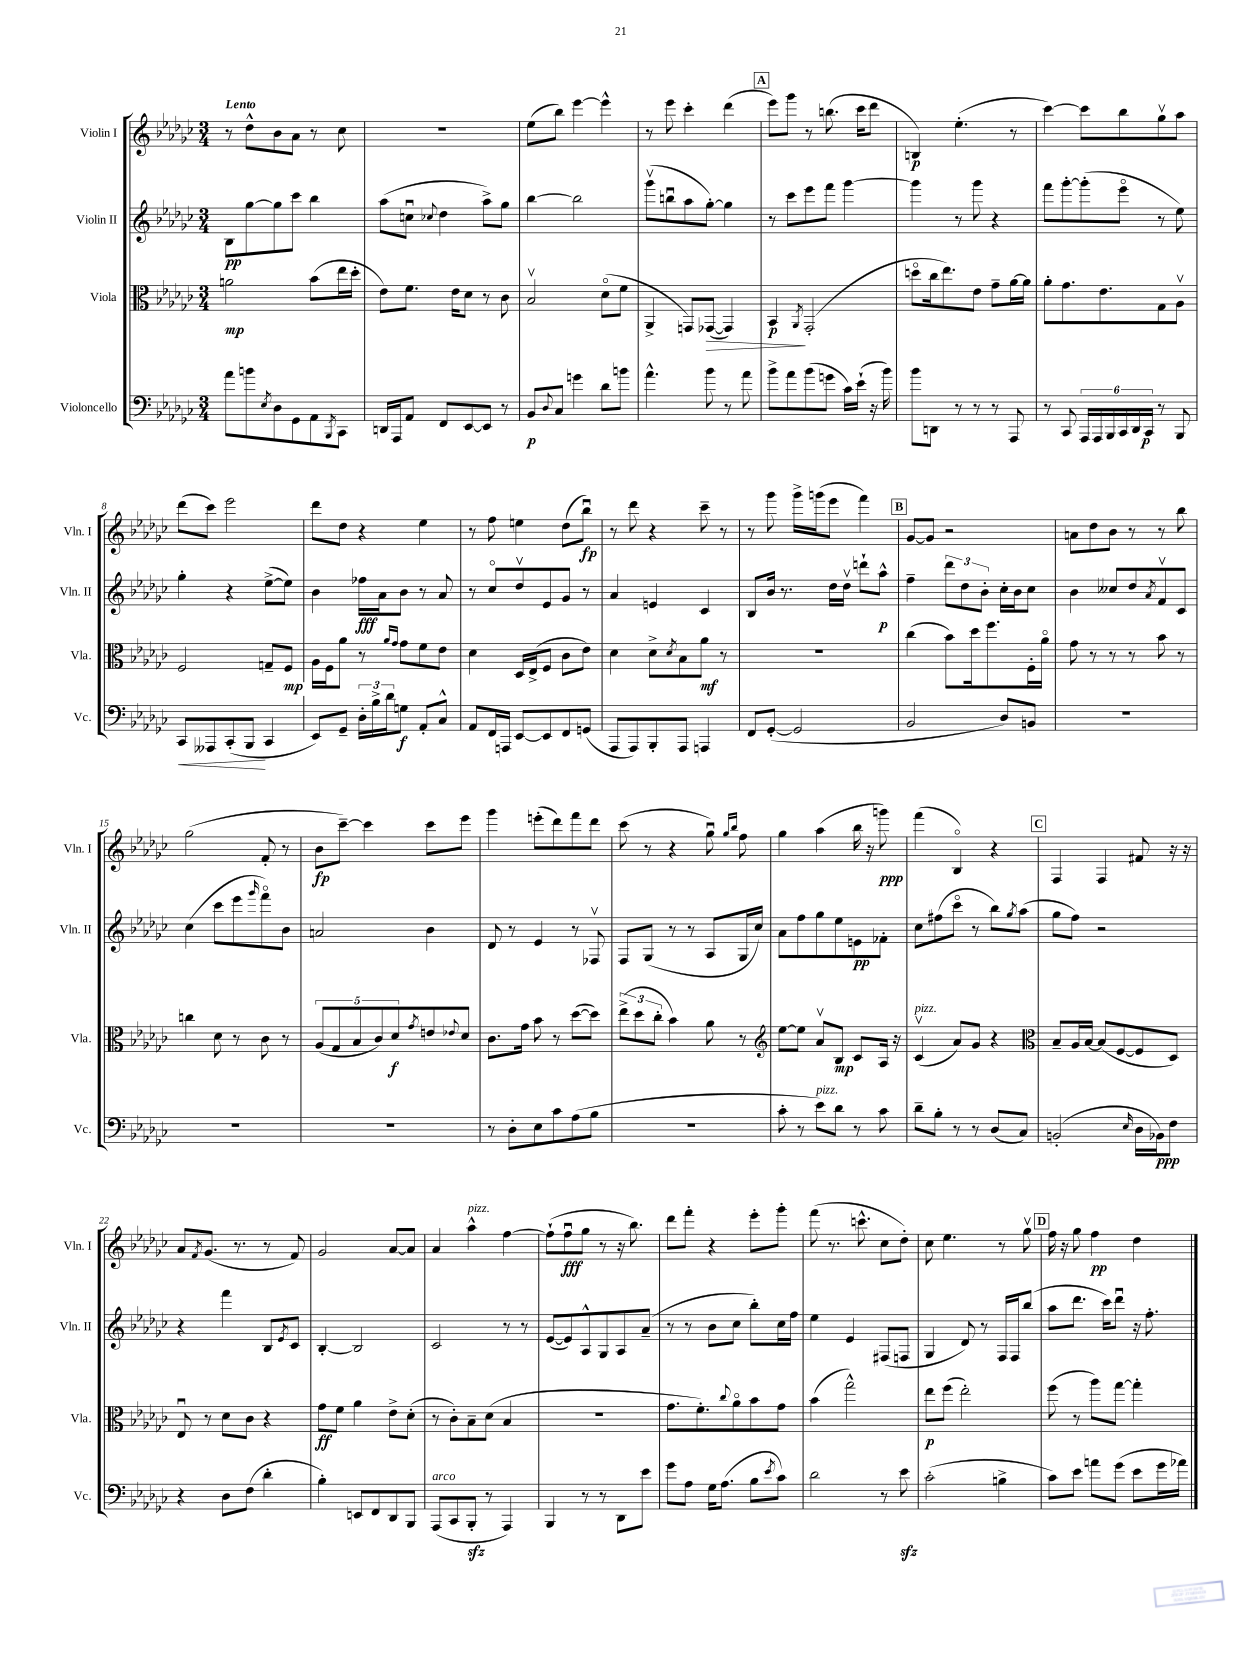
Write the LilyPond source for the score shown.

<<
\new StaffGroup <<
\new Staff = "s0" \with { instrumentName = "Violin I" shortInstrumentName = "Vln. I" } {
    \clef treble \key ges \major \numericTimeSignature \time 3/4 \tempo "Lento"
    r8 des''8-^ bes'8 aes'8 r8 ces''8 |
    R2. |
    ees''8( bes''8) ees'''4~ ees'''4-^ |
    r8 ees'''8 ces'''4-. des'''4( |
    \mark \markup { \box "A" } ees'''8) ges'''8 r8 b''8.( ces'''16 des'''8 |
    b4\p) ees''4.-.( r8 |
    ces'''4~) ces'''8 bes''8 ges''8\upbow aes''8 |
    des'''8( ces'''8) ees'''2 |
    des'''8 des''8 r4 ees''4 |
    r8 f''8 e''4 des''8( bes''8\downbow\fp) |
    r8 des'''8 r4 ces'''8-- r8 |
    r8 ges'''8 ges'''16-> g'''16( ees'''8 f'''4) |
    \mark \markup { \box "B" } ges'8~ ges'8 r2 |
    a'8 des''8 bes'8 r8 r8 bes''8 |
    ges''2( f'8-. r8 |
    bes'8\fp ces'''8~--) ces'''4 ces'''8 ees'''8 |
    ges'''4 e'''8-.( des'''8) f'''8 des'''8 |
    ces'''8( r8 r4 ges''8\downbow) \grace { ges''16 bes''16 } f''8 |
    ges''4 aes''4( bes''16 r16 g'''8\ppp) |
    f'''4( bes4\flageolet) r4 |
    \mark \markup { \box "C" } f4 f4 fis'8 r16 r16 |
    aes'8 \acciaccatura { f'8 } ges'8.( r8. r8 f'8) |
    ges'2 aes'8~ aes'8 |
    aes'4 aes''4-^^\markup { \italic "pizz." } f''4~ |
    f''8-!( f''8\downbow\fff ges''8 r8 r16 bes''8.) |
    des'''8 f'''8-. r4 ees'''8-. ges'''8-. |
    f'''8( r8. c'''8.-^ ces''8 des''8-.) |
    ces''8 ees''4. r8 ges''8\upbow |
    \mark \markup { \box "D" } f''16 r16 ges''8 f''4\pp des''4 \bar "|." |
}
\new Staff = "s1" \with { instrumentName = "Violin II" shortInstrumentName = "Vln. II" } {
    \clef treble \key ges \major \numericTimeSignature \time 3/4
    bes8\pp ges''8~ ges''8 ces'''8 bes''4 |
    aes''8( c''8\downbow \appoggiatura { ces''8 } des''4 aes''8->) ges''8 |
    bes''4~ bes''2 |
    ges'''8\upbow( b''8\downbow aes''8 ges''8~-.) ges''4 |
    \mark \markup { \box "A" } r8 ces'''8 ees'''8 f'''8 ges'''4~ |
    ges'''4 r8 ges'''8 r4 |
    f'''8 ges'''8~-. ges'''8-.( ees'''8\flageolet r8 ees''8) |
    ges''4-. r4 ees''8~->( ees''8) |
    bes'4 fes''16\fff aes'16 bes'8 r8 aes'8 |
    r8 ces''8\flageolet des''8\upbow ees'8 ges'8 r8 |
    aes'4 e'4 ces'4 |
    bes8 bes'16 r8. des''16 des''16\upbow d'''8-! aes''8-^\p |
    \mark \markup { \box "B" } f''4-- \tuplet 3/2 { des'''8 des''8 bes'8-. } ces''16-. bes'16 ces''8 |
    bes'4 ceses''8 des''8 \acciaccatura { aes'8 } f'8\upbow ces'8 |
    ces''4( ces'''8 ees'''8 \grace { ges'''16 } f'''8\flageolet) bes'8 |
    a'2 bes'4 |
    des'8 r8 ees'4 r8 fes8\upbow |
    f8 ges8( r8 r8 aes8 ges16 ces''16) |
    aes'8 f''8 ges''8 ees''8 e'8\pp fes'8-. |
    ces''8 fis''8( ces'''8\flageolet r8 bes''8) \acciaccatura { ges''8 } aes''8( |
    \mark \markup { \box "C" } ges''8 f''8) r2 |
    r4 f'''4 bes8 \acciaccatura { ees'8 } ces'8 |
    bes4~-. bes2 |
    ces'2 r8 r8 |
    ees'8~( ees'8) aes8-^ ges8 aes8 aes'8--( |
    r8 r8 bes'8 ces''8 bes''8-.) ces''16 f''16 |
    ees''4 ees'4 fis8( f8 |
    ges4 des'8) r8 f16 f16 bes''8( |
    \mark \markup { \box "D" } aes''8 des'''8. ces'''16) des'''8\downbow r16 f''8.-. \bar "|." |
}
\new Staff = "s2" \with { instrumentName = "Viola" shortInstrumentName = "Vla." } {
    \clef alto \key ges \major \numericTimeSignature \time 3/4
    a'2\mp bes'8( ees''16 des''16-. |
    ees'8) f'8. ees'16 des'8 r8 ces'8 |
    bes2\upbow des'8\flageolet( f'8 |
    aes,4-> g,8) ges,8~\>( ges,4) |
    \mark \markup { \box "A" } bes,4\p\! \acciaccatura { aes,8 } ges,2-.( |
    d''8\flageolet ces''16 ees''8.) ees'8 ges'8-- aes'16~ aes'16 |
    aes'8-. ges'8. ees'8. ges8 aes8\upbow |
    f2 g8-- f8\mp |
    aes16 f16 aes'8 r8 \grace { aes'16 ges'16 } ges'8 f'8 ees'8 |
    des'4 des16 ees16->( f8 ces'8 ees'8) |
    des'4 des'8-> \acciaccatura { des'8 } bes8 aes'8\mf r8 |
    R2. |
    \mark \markup { \box "B" } ces''4( bes'8) des''16 f''8. f16-. aes'16\flageolet |
    ges'8 r8 r8 r8 bes'8 r8 |
    c''4 des'8 r8 ces'8 r8 |
    \tuplet 5/4 { aes8( ges8 bes8 ces'8) des'8\f } \acciaccatura { ges'8 } e'8 \appoggiatura { ees'8 } des'8 |
    ces'8. ges'16 bes'8 r8 des''8~( des''8) |
    \tuplet 3/2 { ees''8->( des''8 ces''8-. } bes'4) aes'8 r8 |
    \clef treble ees''8~ ees''8 aes'8\upbow bes8\mp ces'8 aes16 r16 |
    ces'4\upbow^\markup { \italic "pizz." }( aes'8) ges'8 r4 |
    \mark \markup { \box "C" } \clef alto bes8-- aes16 bes16~ bes8( f8~ f8 des8) |
    ees8\downbow r8 des'8 ces'8 r4 |
    ges'8\ff f'8 aes'4 ees'8-> des'8-.( |
    r8 ces'8-.) bes8-- des'8( bes4 |
    R2. |
    ges'8. f'8.-.) \appoggiatura { ces''8 } aes'8\flageolet bes'8 ges'8 |
    bes'4( ges''2-^) |
    ees''8\p f''8( ees''2-.) |
    \mark \markup { \box "D" } f''8( r8 aes''8) ges''8~ ges''4-. \bar "|." |
}
\new Staff = "s3" \with { instrumentName = "Violoncello" shortInstrumentName = "Vc." } {
    \clef bass \key ges \major \numericTimeSignature \time 3/4
    aes'8 b'8 \acciaccatura { ees8 } des8 ges,8 aes,8 \acciaccatura { bes,,8 } ces,8 |
    d,16 aes,,16 aes,8 f,8 ees,8~ ees,8 r8 |
    bes,8\p \appoggiatura { des8 } ces8 g'4 des'8 b'8 |
    aes'4.-^ bes'8 r8 aes'8 |
    \mark \markup { \box "A" } bes'8-> aes'8 bes'8( g'8 ces'16) ees'16-!( r16 bes'16) |
    bes'8 d,8 r8 r8 r8 aes,,8 |
    r8 ces,8 \tuplet 6/4 { aes,,16 aes,,16 bes,,16 ces,16 des,16 ces,16\p } r8 bes,,8 |
    ces,8\< aeses,,8 ces,8-.( bes,,8\! ces,4 |
    ees,8) ges,8-- \tuplet 3/2 { des16-. bes16-> des'16 } g8\f aes,8-. ces8-^ |
    aes,8 f,16 a,,16 ees,8~ ees,8 f,8 g,8( |
    aes,,8 aes,,8) bes,,8-. aes,,8 a,,4 |
    f,8 ges,8~-.( ges,2 |
    \mark \markup { \box "B" } bes,2 des8) b,8 |
    R2. |
    R2. |
    R2. |
    r8 des8-. ees8 ces'8 aes8( bes8 |
    R2. |
    ces'8-. r8 ees'8^\markup { \italic "pizz." }) des'8 r8 ces'8 |
    des'8-- bes8-. r8 r8 des8( ces8) |
    \mark \markup { \box "C" } b,2-.( \grace { ees16 } des16 bes,16\ppp) f8 |
    r4 des8 f8( des'4-. |
    bes4-.) e,8 f,8 des,8 bes,,8 |
    aes,,8^\markup { \italic "arco" }( ces,8 bes,,8-.\sfz r8 aes,,4) |
    bes,,4 r8 r8 des,8 ees'8 |
    ges'8 aes8 ges16 aes8.( bes8 \acciaccatura { ees'8 } ces'8) |
    des'2 r8 ees'8\sfz |
    ces'2-.( b4-> |
    \mark \markup { \box "D" } ces'8) ees'8 a'8 ges'8( ees'8 ges'16 aes'16) \bar "|." |
}
>>
>>
